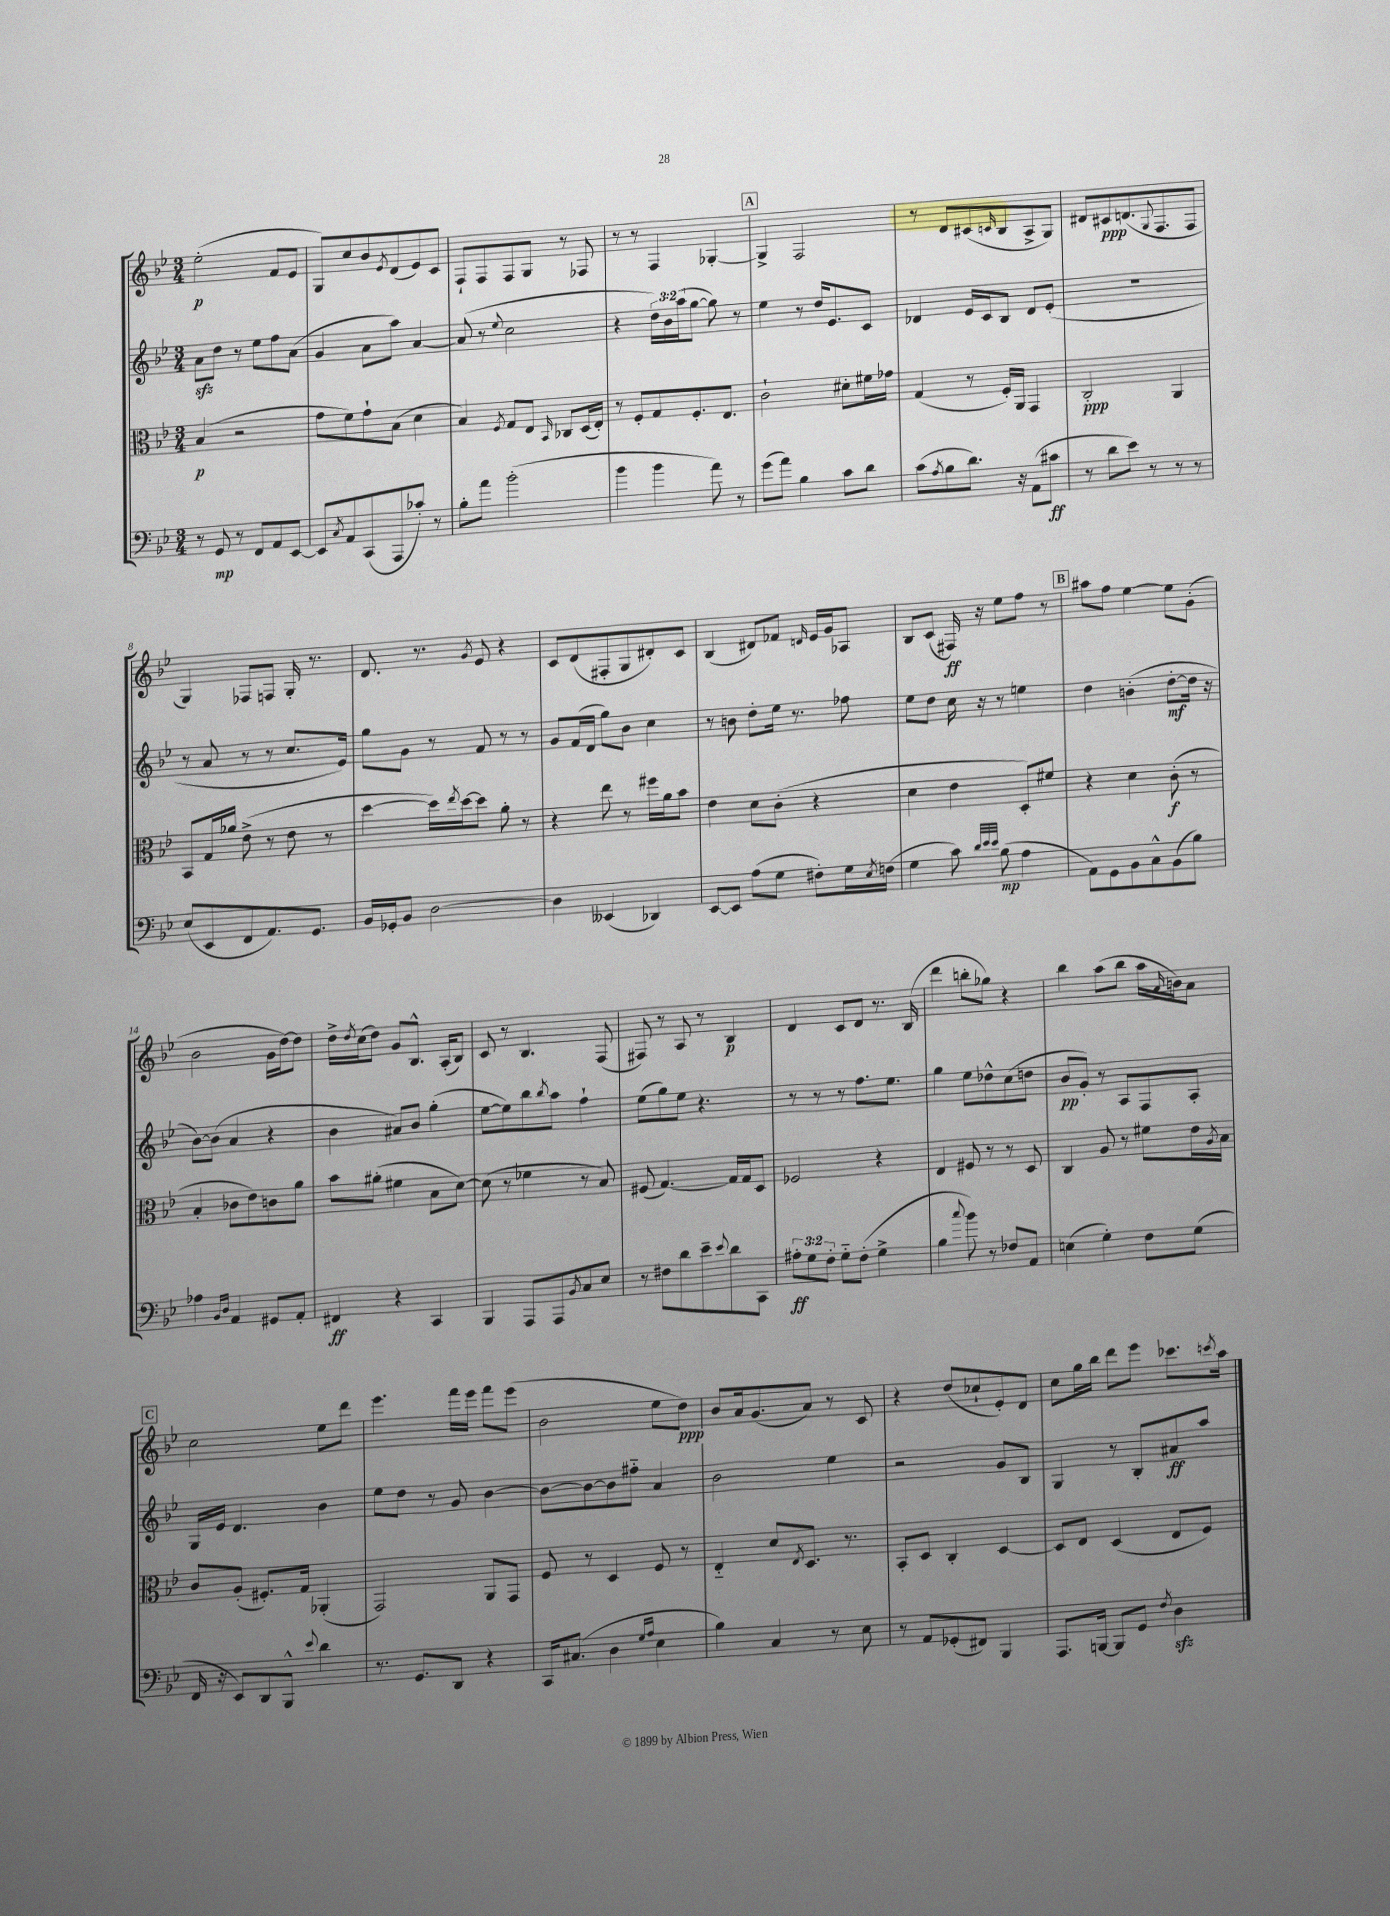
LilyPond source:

<<
\new StaffGroup <<
\new Staff = "s0" {
    \clef treble \key bes \major \numericTimeSignature \time 3/4
    ees''2-.\p( f'8 ees'8 |
    g8) c''8 bes'8 \acciaccatura { ees'8 } d'8( ees'8) c'8 |
    f8-! f8 f8 g8 r8 fes8 |
    r8 r8 f4 ges4~-. |
    \mark \markup { \box "A" } ges4-> f2 |
    r8 d'8 cis'8( \grace { c'16 } bes8 a8-> g8) |
    dis'8 cis'8\ppp d'8.( \appoggiatura { g8 } f8. f8 |
    g4) fes8 f8 g16-. r8. |
    d'8. r8. \acciaccatura { g'8 } ees'8 r4 |
    c'8 d'8( fis8-. g8 dis'8-.) c'8 |
    bes4( dis'8) fes'8 \grace { d'16 } ees'16 g'16 aes8 |
    bes8 c'8( fis16\ff) r16 ees''8 f''8 r8 |
    \mark \markup { \box "B" } ais''8 f''8 ees''4~ ees''8 g'8-.( |
    bes'2 g'16 d''16~) d''8 |
    d''16-> \acciaccatura { d''8 } c''16( d''8) g'8 bes8.-^ a16-.( bes8) |
    c'8 r8 bes4. f8( |
    fis8) r8 a8 r8 bes4\p |
    d'4 c'8 d'8 r8. bes16( |
    d'''4 b''8-. ges''8) r4 |
    bes''4 a''8( bes''8 a''16 \grace { a'16 } b'16) a'8 |
    \mark \markup { \box "C" } c''2 ees''8 d'''8 |
    ees'''4. f'''16 ees'''16 f'''8 ees'''8( |
    bes'2 ees''8 d''8\ppp) |
    bes'8 a'16 g'8.( a'8) r8 c'8 |
    r4 d''8( ces''8-! ees'8-.) d'8 |
    c''8 g''16 bes''16 d'''8 ees'''8 ces'''8. \acciaccatura { c'''8 } a''16 \bar "|." |
}
\new Staff = "s1" {
    \clef treble \key bes \major \numericTimeSignature \time 3/4 \override Staff.TupletNumber.text = #tuplet-number::calc-fraction-text
    a'8\sfz d''8 r8 ees''8 f''8 a'8( |
    g'4 a'8 a''8) a'4~ |
    a'8( r8 \appoggiatura { ees''8 } c''2 |
    r4 \tuplet 3/2 { d''16) bes'16 a''16( } g''8~ g''8) r8 |
    \mark \markup { \box "A" } ees''4 r8 d''16 ees'8. c'8 |
    des'4 ees'16 c'16 bes8 des'8 ees'8-.( |
    r2. |
    r8 a'8 r8 r8 c''8. ees'16) |
    g''8 g'8 r8 f'8 r8 r8 |
    g'8 f'16( d'16 g''8) bes'8 c''4 |
    r8 b'8 d''8-. ees''16 r8. fes''8 |
    ees''8 d''8 c''16 r16 r8 e''4 |
    \mark \markup { \box "B" } d''4 b'4-.( d''8~-.\mf d''16 r16 |
    bes'8~) bes'8( a'4 r4 |
    bes'4 ais'8) bes'8 g''4-.( |
    ees''8~ ees''8) bes''8 \acciaccatura { bes''8 } a''8 f''4-! |
    ees''8( g''8) ees''8 r4. |
    r8 r8 r8 f''8. ees''8. |
    g''4 ees''8 des''8-^ c''8( d''8 |
    bes'8\pp g'8-.) r8 a8 f8 a8-. |
    \mark \markup { \box "C" } g16 ees'16 d'4. bes'4 |
    ees''8 d''8 r8 g'8 bes'4~ |
    bes'8~ bes'8~ bes'8 fis''8-_ a'4 |
    bes'2 ees''4 |
    r2 g'8 bes8 |
    g4 r8 bes8-. ais'8\ff a''8 \bar "|." |
}
\new Staff = "s2" {
    \clef alto \key bes \major \numericTimeSignature \time 3/4
    bes4\p( r2 |
    g'8 f'8) g'8-! bes8( d'4 |
    bes4) \acciaccatura { f8 } g8 ees8 \grace { bes,16 } ces8 d16( ees16-.) |
    r8 f8-. g8 f8.-. ees8. |
    \mark \markup { \box "A" } c'2-! dis'8-. fis'16 ges'16 |
    g4( r8 f16-.) a,16 g,4 |
    c2-.\ppp a,4 |
    bes,8 g16 aes'16 ees'8->( r8 ees'8 r8 |
    d''4~ d''16) \acciaccatura { ees''8 } d''16~ d''8 a'8-. r8 |
    r4 ees''8 r8 fis''16 a'16 bes'8 |
    ees'4 d'8 c'8-.( r4 |
    d'4 ees'4 d8-.) fis'8 |
    \mark \markup { \box "B" } r4 d'4 c'8-.\f( r8 |
    bes4-. ces'8 ees'8) c'8 a'8 |
    bes'8 ais'8-.( fis'4 bes8 d'8~) |
    d'8( r8 fes'4 r8 bes8) |
    fis8( g4.~) g16 g16 d8 |
    fes2 r4 |
    ees4 fis8 r8 r8 d8 |
    c4 a8 r8 fis'8 ees'16 \acciaccatura { a8 } bes16 |
    \mark \markup { \box "C" } c'8 a8-.( fis8.-.) g16 aes,4-.( |
    g,2) a,8 g,8 |
    f8 r8 d4 f8 r8 |
    ees4-_ d'8 \acciaccatura { ees8 } d8. r8. |
    bes,8-. d8 c4-. d4~ |
    d8 ees8 d4( ees8 f8) \bar "|." |
}
\new Staff = "s3" {
    \clef bass \key bes \major \numericTimeSignature \time 3/4 \override Staff.TupletNumber.text = #tuplet-number::calc-fraction-text
    r8 g,8\mp r8 f,8 a,8 ees,8~ |
    ees,8 \acciaccatura { c8 } a,8 c,8( a,,8 ces'8-.) r8 |
    bes8-. a'8 bes'2-.( |
    bes'4 bes'4 a'8) r8 |
    \mark \markup { \box "A" } g'8( a'8) bes4 c'8 d'8 |
    c'8( \acciaccatura { a8 } bes8 d'8.) r16 a,8( cis'8\ff |
    r8 d'8 ees'8) r8 r8 r8 |
    ees8( ees,8 f,8 a,8.) g,8. |
    bes,16 ges,16-. bes,8 d2~ |
    d4 eeses,4( des,4) |
    ees,8~ ees,8 a8( g8 fis8-.) g16 \acciaccatura { ees8 } f16( |
    g4 c'8) \grace { d'32 ees'32 ees'32 } bes8\mp( a4 |
    \mark \markup { \box "B" } a,8) g,8 bes,8 c8-^ bes,8( bes8) |
    aes4 \grace { bes,16 d16 } a,4 gis,8 a,8-. |
    fis,4\ff r4 c,4 |
    bes,,4 a,,8 a,,8 \acciaccatura { bes,8 } c8 ees8 |
    r8 fis8 d'8 ees'8-- \appoggiatura { ees'8 } d'8 c,8 |
    \tuplet 3/2 { ais8-.\ff g8 f8-. } g8-_ f8-.( g4-> |
    bes4 \appoggiatura { c''8 } bes'8) r8 fes8 a,8 |
    e4( g4-.) f8 g8( |
    \mark \markup { \box "C" } f,16 r16 ees,8) d,8 bes,,8-^ \appoggiatura { ees'8 } d'4 |
    r8. g,8. d,8 r4 |
    c,16 cis8.( d4 \grace { g16 a16 } ees4 |
    bes4) c4 r8 ees8 |
    r8 a,8 ges,8-.( fis,8) bes,,4 |
    a,,8. b,,16~ b,,8 g,8 \acciaccatura { f8 } d4\sfz \bar "|." |
}
>>
>>
